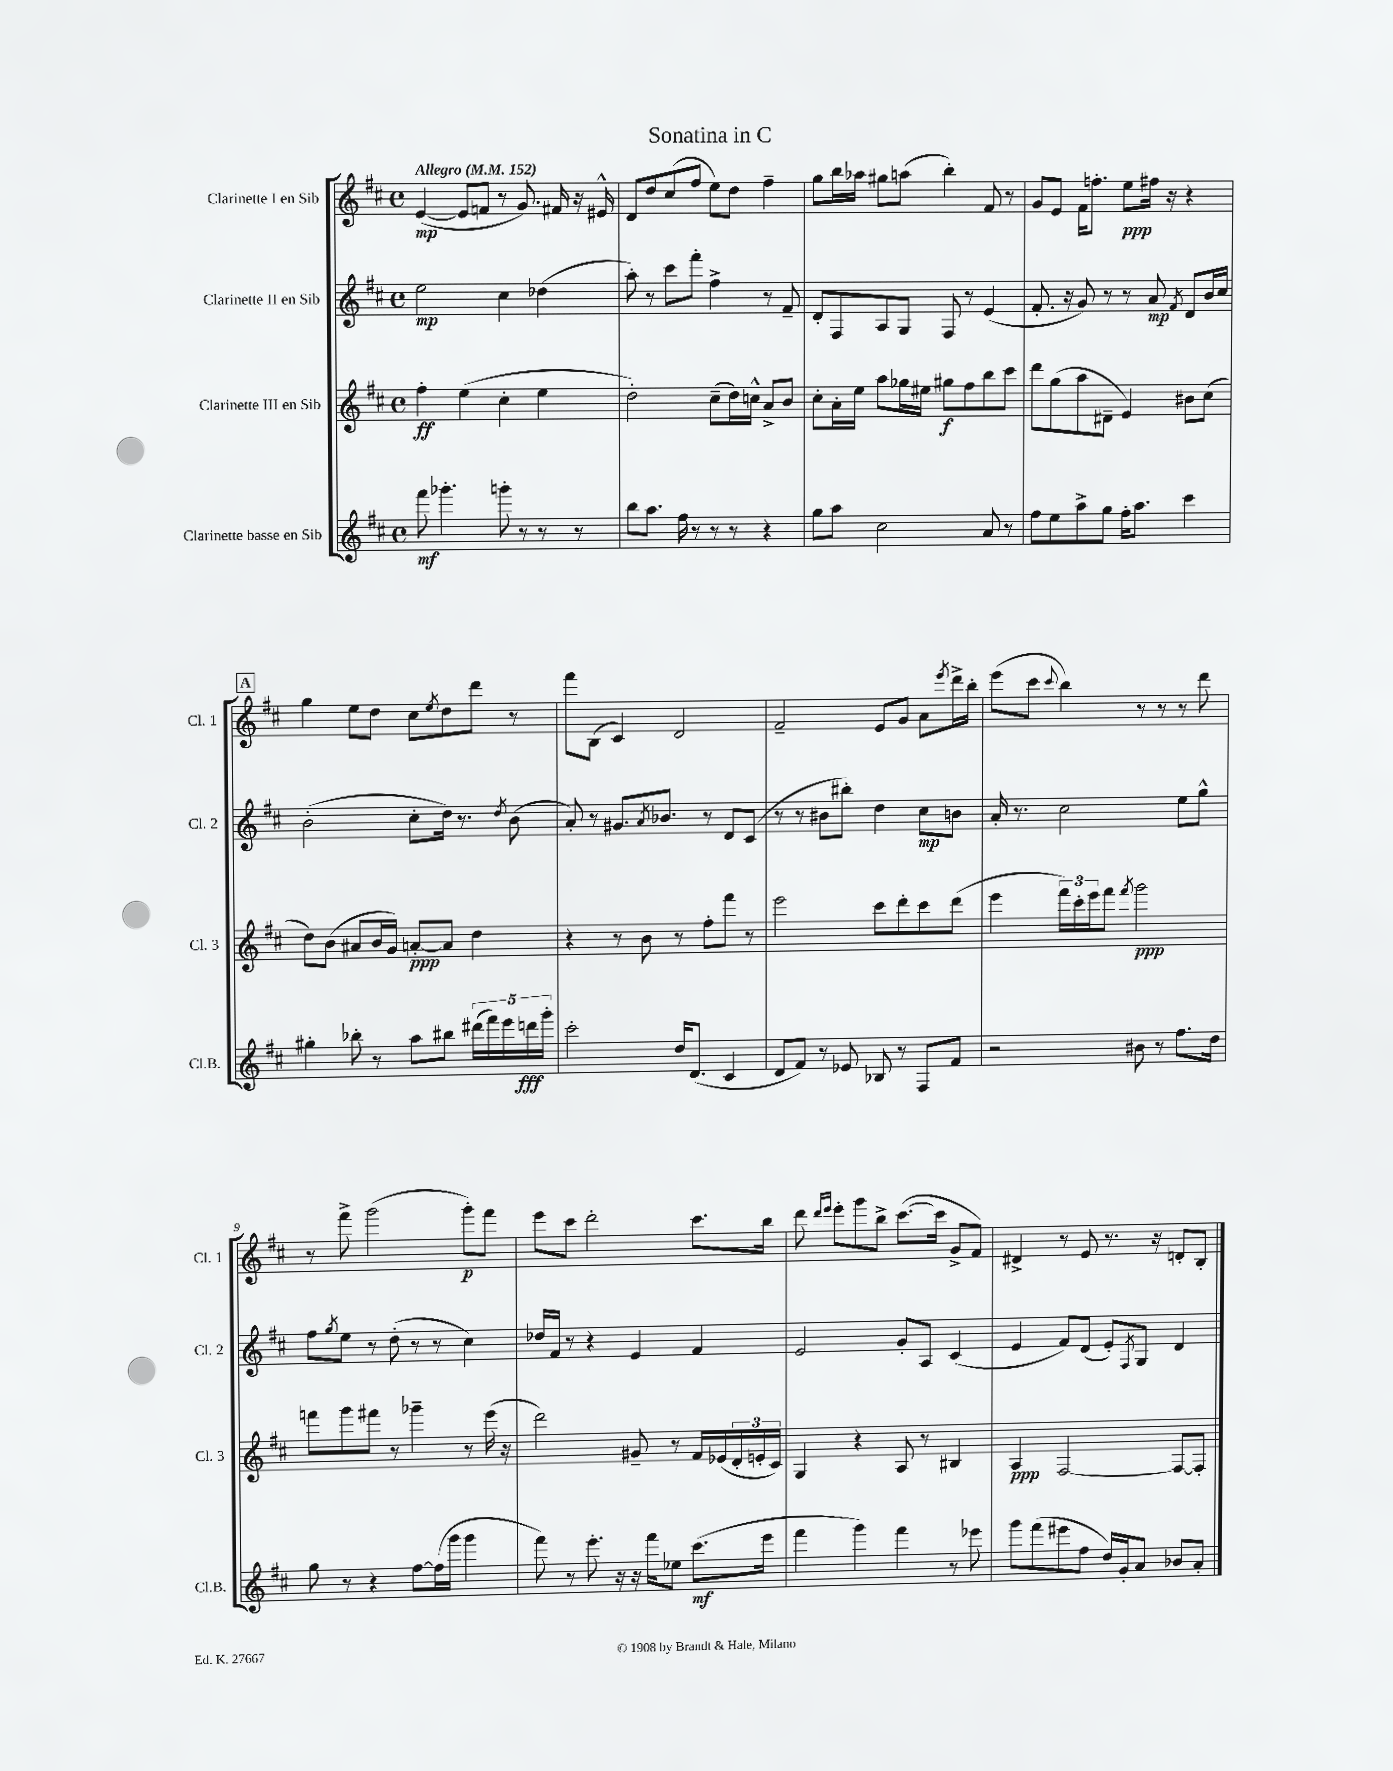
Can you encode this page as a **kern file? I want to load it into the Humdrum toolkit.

**kern	**kern	**kern	**kern
*staff4	*staff3	*staff2	*staff1
*clefG2	*clefG2	*clefG2	*clefG2
*k[f#c#]	*k[f#c#]	*k[f#c#]	*k[f#c#]
*M4/4	*M4/4	*M4/4	*M4/4
*met(c)	*met(c)	*met(c)	*met(c)
*MM152	*MM152	*MM152	*MM152
8fff#\	4ff#'\	2ee\	([4e/
4.ggg-'\	.	.	.
.	(4ee\	.	8e/]L
.	.	.	8f/J
8ggg'\	4cc#'\	4cc#\	8r
8r	.	.	8.g/)
8r	4ee\	(4dd-\	.
.	.	.	16f#/
8r	.	.	16r
.	.	.	16e#^^/
=	=	=	=
8bb\L	2dd'\)	8aa'\)	8d/L
8.aa\J	.	8r	8dd/
.	.	8ccc#\L	(8cc#/
16ff#\	.	.	.
8r	.	8fff#'\J	8ff#/J
8r	(8cc#~\L	4ff#^\	8ee\L)
8r	16dd\L)	.	8dd\J
.	16cc^^\JJ	.	.
4r	8a^/L	8r	4ff#~\
.	8b/J	8f#~/	.
=	=	=	=
8gg\L	8cc#'\L	8d'/L	8gg\L
8aa\J	16a'\L	8F#/	16bb\L
.	16ee\JJ	.	16aa-\JJ
2cc#\	8aa\L	8A/	8gg#\L
.	16gg-\L	8G/J	(8aa\J
.	16ee#\JJ	.	.
.	8gg#\L	8F#/	4bb'\)
.	8ff#\	8r	.
8a/	8bb\	(4e/	8f#/
8r	8ccc#\J	.	8r
=	=	=	=
8ff#\L	8ddd\L	8.f#'/	8g/L
8ee\	(8gg\	.	8e/J
.	.	16r	.
8aa^\	8aa\	8g/)	16f#\LK
.	.	.	8.ff'\J
8gg\J	8d#~\J	8r	.
16ff#'\LK	4e/)	8r	8ee\L
8.aa\J	.	.	.
.	.	8a/	16ff#\Jk
.	.	.	16r
.	.	8qf#/	.
4ccc#\	8b#\L	8d/L	4r
.	(8cc#\J	16b/L	.
.	.	16cc#/JJ	.
=	=	=	=
4gg#'\	8dd\L)	(2b'\	4gg\
.	(8b\J	.	.
8bb-'\	8a#/L	.	8ee\L
8r	16b/L	.	8dd\J
.	16g/JJ)	.	.
8aa\L	[8a'/L	8cc#'\L	8cc#\L
.	.	.	8qee/
8bb#\J	8a/]J	16dd\Jk)	8dd\
.	.	8.r	.
(20ddd#\LL	4dd\	.	8ddd\J
20fff#\)	.	.	.
20eee\	.	.	.
.	.	8qdd/	.
.	.	(8b\	8r
20ddd\	.	.	.
20ggg'\JJ	.	.	.
=	=	=	=
2ccc#'\	4r	8a'/)	8fff#\L
.	.	8r	(8B\J
.	8r	8.g#/L	4c#/)
.	8b\	.	.
.	.	8qa/	.
.	.	8.b-/J	.
16dd/LK	8r	.	2d/
(8.d/J	.	.	.
.	8ff#'\L	8r	.
4c#/	8fff#\J	8d/L	.
.	8r	(8c#/J	.
=	=	=	=
8d/L	2eee\	8r	2f#~/
8f#/J)	.	8r	.
8r	.	8b#\L	.
8e-/	.	8bb#'\J)	.
8B-/	8ccc#\L	4dd\	8e/L
8r	8ddd'\	.	8g/J
8F#/L	8ccc#\	8cc#\L	8a\L
.	.	.	8qeee/
8f#/J	(8ddd\J	8b\J	16ddd^\L
.	.	.	16bb'\JJ
=	=	=	=
2r	4eee\	16a'/	(8eee\L
.	.	8.r	.
.	.	.	8ccc#\J
.	.	.	8qqccc#/
.	24fff#\LL)	2cc#\	4bb\)
.	24ccc#'\	.	.
.	24eee\J	.	.
.	8fff#\J	.	.
.	8qfff#/	.	.
8b#\	2ggg\	.	8r
8r	.	.	8r
8.ff#\L	.	8ee\L	8r
.	.	8gg^^\J	8ddd\
16dd\Jk	.	.	.
=	=	=	=
8gg\	8fff\L	8ff#\L	8r
.	.	8qgg/	.
8r	8ggg\	8ee\J	8fff#^\
4r	8fff#\J	8r	(2ggg\
.	8r	(8dd'\	.
[8ff#\L	4ggg-~\	8r	.
(16ff#\]L	.	8r	.
16ggg\JJ	.	.	.
4ggg\	8r	4cc#\)	8ggg'\L)
.	(16eee\	.	8fff#\J
.	16r	.	.
=	=	=	=
8fff#\)	2ddd\)	16dd-/LL	8eee\L
.	.	16f#/JJ	.
8r	.	8r	8ccc#\J
8.eee'\	.	4r	2ddd'\
16r	.	.	.
16r	8g#~/	4e/	.
16fff#\LK	.	.	.
8ee-\J	8r	.	.
(8.ccc#\L	16f#/LL	4f#/	8.ccc#\L
.	(16e-/	.	.
.	24d'/	.	.
.	24e'/	.	.
16eee\Jk	.	.	16bb\Jk
.	24c#/JJ)	.	.
=	=	=	=
4fff#\	4G/	2e/	8ddd\
.	.	.	16qqddd/LL
.	.	.	16qqeee/JJ
.	.	.	8eee'\L
4ggg\)	4r	.	8ggg\
.	.	.	8bb^\J
4fff#\	8A/	8g'/L	([8.ccc#\L
.	8r	8A/J	.
.	.	.	16ccc#\]Jk
8r	4B#/	(4c#/	8g^/L
8eee-\	.	.	8f#/J)
=	=	=	=
8ggg\L	4A/	4e/	4d#^/
(8fff#\	.	.	.
8eee#\	[2F#/	8f#/L)	8r
8ff#\J	.	(8d/J	8e/
16dd/LL)	.	8e'/L)	8.r
16g'/J	.	.	.
.	.	8qF#/	.
8a/J	.	8G/J	.
.	.	.	16r
8b-/L	8F#/_L	4d/	8d'/L
8a'/J	8F#'/]J	.	8B'/J
==	==	==	==
*-	*-	*-	*-
